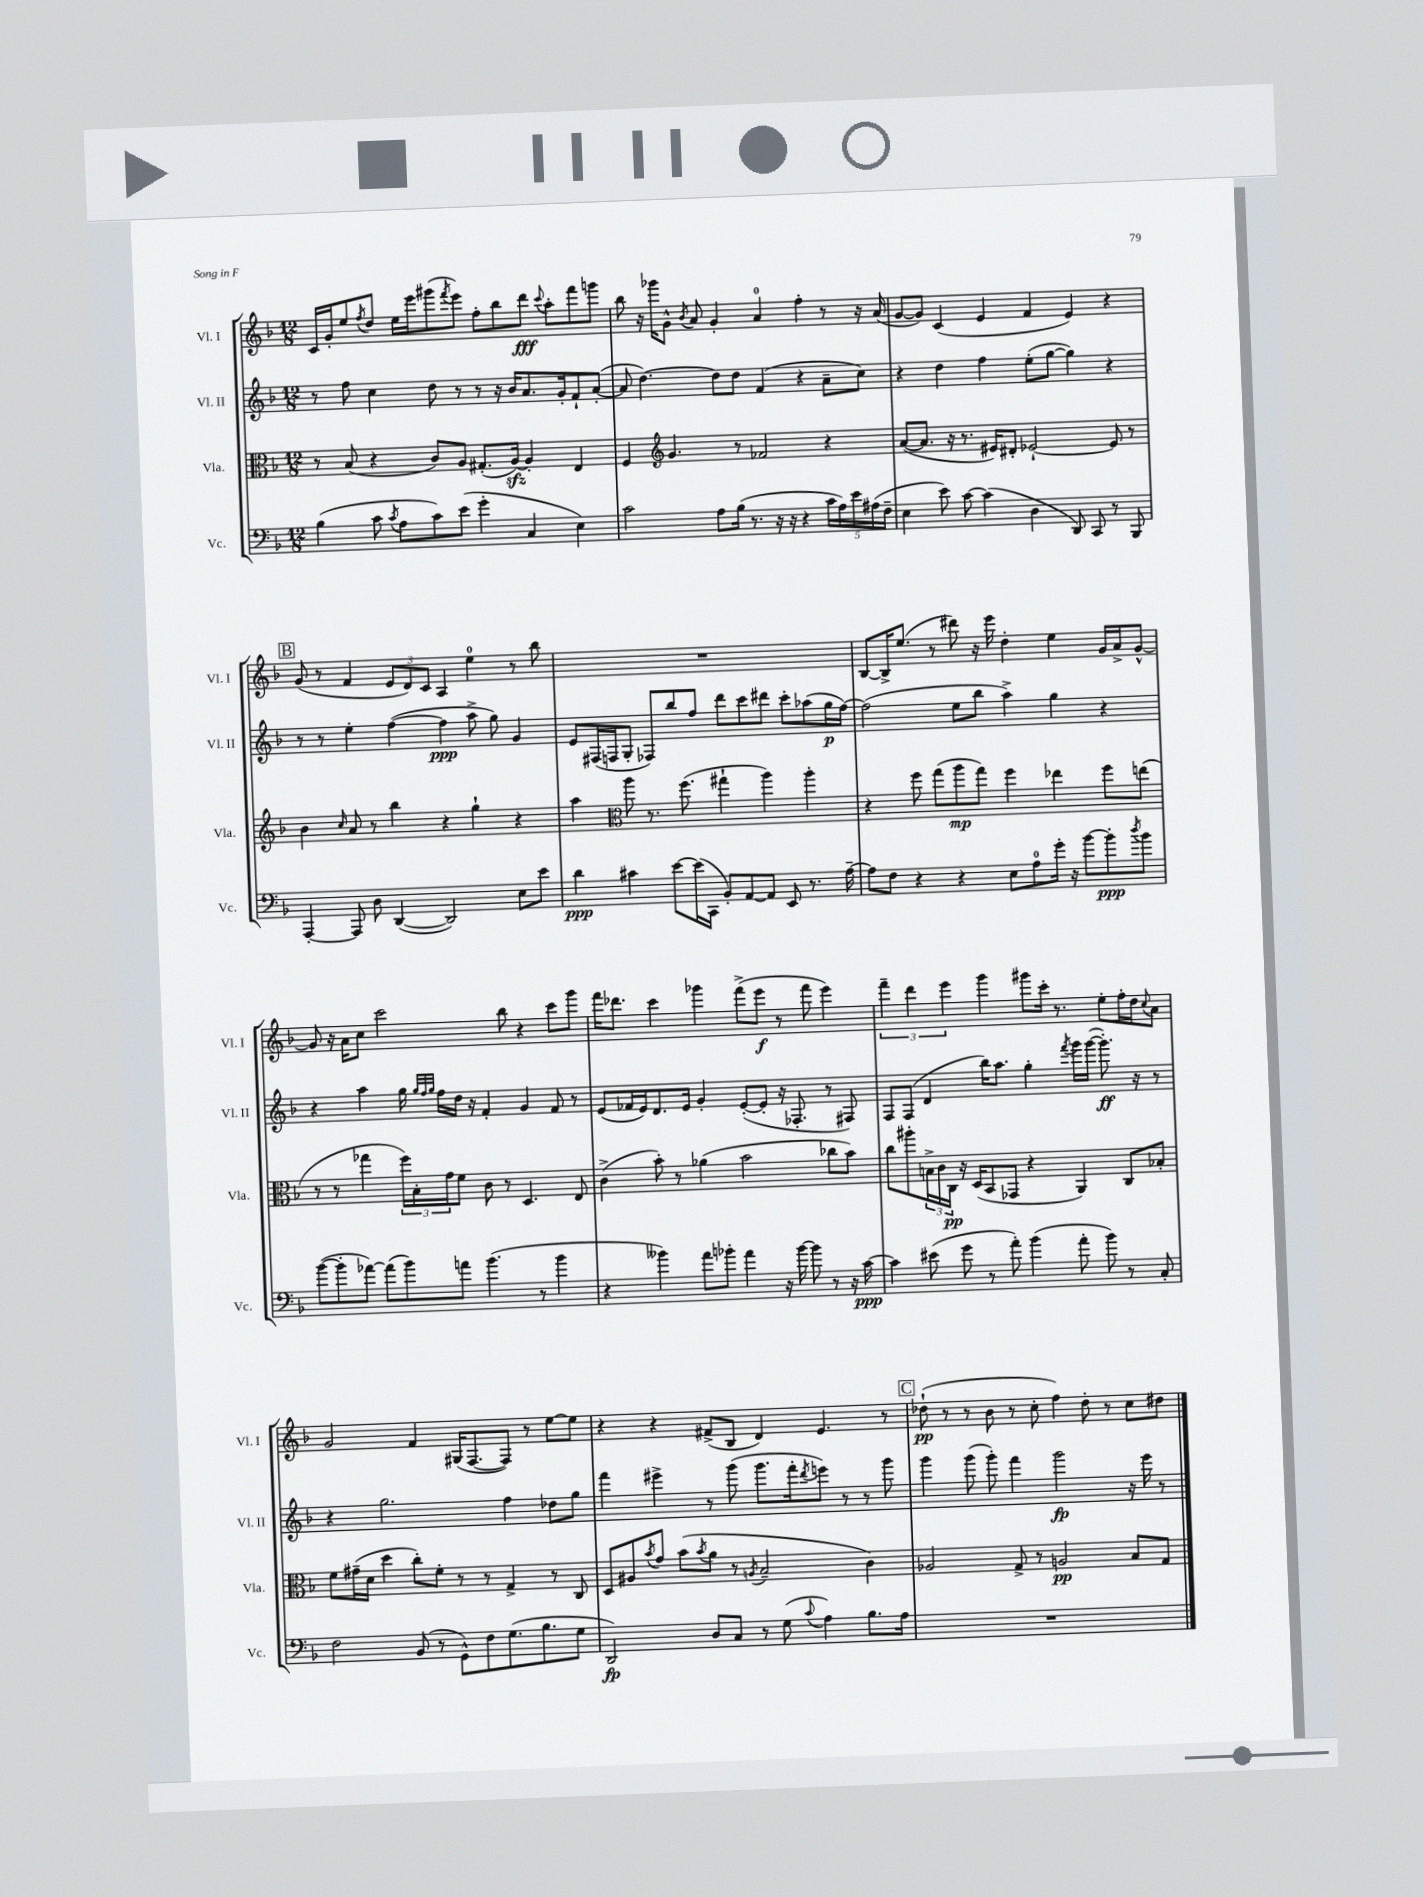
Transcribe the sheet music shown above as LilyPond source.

<<
\new StaffGroup <<
\new Staff = "s0" \with { instrumentName = "Vl. I" shortInstrumentName = "Vl. I" } {
    \clef treble \key f \major \numericTimeSignature \time 12/8
    c'16 g'16-. e''8 \acciaccatura { f''8 } d''8 e''16 e'''16 gis'''8( \acciaccatura { f'''8 } e'''8) f''8-. bes''8 d'''8\fff \appoggiatura { c'''8 } a''8-. f'''8 g'''8 |
    bes''8 r16 ges'''16 g'8-^ \acciaccatura { bes'8 } a'8 g'4-. a'4-0 f''4-. r8 r16 a'16( |
    g'8~ g'8) c'4( e'4 f'4 e'4) r4 |
    \mark \markup { \box "B" } g'8( r8 f'4 \tuplet 3/2 { e'8 d'8) c'8 } a4 e''4-0 r8 bes''8 |
    R1. |
    bes8~ bes16-> e''8.( r8 dis'''8) r16 e'''16 d''4-. e''4 g'16 a'16-> g'8~-^ |
    g'8 r16 a'16 c''8 c'''2 bes''8 r4 c'''8 g'''8 |
    f'''16 des'''8. c'''4 ges'''4 f'''8->( e'''8\f r8 f'''8 e'''4) |
    \tuplet 3/2 { f'''4-- d'''4 e'''4 } g'''4 gis'''8 c'''16-. r8. e''8-. f''16-. d''16 \appoggiatura { c''8 } a'8 |
    g'2 f'4 gis16( f8.~ f8) r8 e''8~ e''8 |
    r4 r4 fis'8->( bes8 d'4) e'4. r8 |
    \mark \markup { \box "C" } des''8-!\pp( r8 r8 bes'8 r8 c''8-. f''4) des''8-. r8 c''8 dis''8 \bar "|." |
}
\new Staff = "s1" \with { instrumentName = "Vl. II" shortInstrumentName = "Vl. II" } {
    \clef treble \key f \major \numericTimeSignature \time 12/8
    r8 f''8 c''4 d''8 r8 r8 r16 bes'16 a'8. g'16-. f'8-! a'8~-.( |
    a'8 d''4.~) d''8 d''8 f'4( r4 a'8-- c''8) |
    r4 d''4 f''4 e''8-.( g''8~ g''4) r4 |
    \mark \markup { \box "B" } r8 r8 e''4-. f''4~( f''4\ppp a''8-> g''8) g'4 |
    e'8 fis16( f16 g8-. fes8) bes''8 f''8 d'''8 c'''8 dis'''8 c'''8-. aes''8( g''16\p f''16~) |
    f''2( e''8 bes''8 a''4->) g''4 r4 |
    r4 a''4 g''16 \grace { g''32 f''32 g''32 } f''16 d''16 r16 f'4-. g'4 f'8 r8 |
    e'8( fes'16 e'16) d'8. e'16 g'4-. e'8~-.( e'8-. r16 fes8.-. r8 fis8) |
    f8 f8( d'4 bes''16) a''8. g''4-. \acciaccatura { f'''8 } g'''16 g'''16~( g'''8.-.\ff) r16 r8 |
    r4 g''2. f''4 des''8 g''8 |
    f'''4 eis'''4-> r8 g'''8( g'''8. f'''16-. \acciaccatura { d'''8 } e'''8) r8 r8 g'''8 |
    \mark \markup { \box "C" } g'''4 g'''8( g'''8-.) f'''4 g'''2\fp r16 e'''16 r8 \bar "|." |
}
\new Staff = "s2" \with { instrumentName = "Vla." shortInstrumentName = "Vla." } {
    \clef alto \key f \major \numericTimeSignature \time 12/8
    r8 bes8( r4 c'8) a8 gis8.-.( a16~\sfz) a4-. e4 |
    f4 \clef treble g'4. r8 fes'2 r4 |
    a'8~( a'8. r16 r8. eis'16) dis'8-. ees'2~-! ees'8 r8 |
    \mark \markup { \box "B" } bes'4 \grace { c''16 } a'8 r8 bes''4 r4 g''4-! r4 |
    a''4 \clef alto a''8 r8. f''8.( gis''4-! a''4) a''4-. |
    r4 f''8 g''8( a''8\mp g''8) f''4 ees''4 f''8 e''8( |
    r8 r8 ges''4 \tuplet 3/2 { f''16) bes16-. g'16 } f'8 c'8 r8 d4. e8 |
    c'4->( bes'8-.) r8 aes'4( bes'2 ces''8 bes'8) |
    c''8 ais''8-. \tuplet 3/2 { b16-> c'16 c16\pp } r16 d16( bes,8 ges,8 r4 a,4) c8 bes8-. |
    f'8 gis'16--( d'16 d''4 c''8-.) f'8-. r8 r8 g4-> r8 c8 |
    d8 ais8 \acciaccatura { bes'8 } g'8 bes'8( \acciaccatura { bes'8 } a'8 r8 \acciaccatura { a8 } bes2-- c'4) |
    \mark \markup { \box "C" } aes2 g8-> r8 a2\pp bes8 g8 \bar "|." |
}
\new Staff = "s3" \with { instrumentName = "Vc." shortInstrumentName = "Vc." } {
    \clef bass \key f \major \numericTimeSignature \time 12/8
    bes4( c'8 \acciaccatura { c'8 } a8 c'8) e'8( g'4-. c4 e4) |
    c'2 a8 bes16( r8. r16 r16 r4 \tuplet 5/4 { c'16 a16) e'16 ais16( f16-- } |
    e4 e'8) c'8~ c'4( d4 d,8) c,8 r8 bes,,8 |
    \mark \markup { \box "B" } a,,4~-. a,,8 d8 d,4~( d,2) e8 e'8 |
    d'4\ppp cis'4 e'8~ e'16( c,16 bes,8-.) a,8~ a,8 e,8 r8. a16~-- |
    a8 f8 r4 r4 e8 a8-0 g'16-. r16 bes'8~ bes'8-.\ppp \acciaccatura { d''8 } bes'8 |
    bes'8~( bes'8-. aes'8~) aes'8( bes'8) a'8 bes'4.( r8 bes'4 |
    r4 beses'4) a'8 bes'8-. a'4 r16 bes'16~ bes'8 r8 r16 c'16~\ppp |
    c'4 eis'8( g'8 r8 a'8-.) bes'4( a'8-. bes'8) r8 c8-. |
    f2 bes,8( r8 g,8-^) f8 g8.( bes8. g8 |
    d,2\fp) d8 c8 r8 g8( \appoggiatura { c'8 } a4) bes8. a16 |
    \mark \markup { \box "C" } R1. \bar "|." |
}
>>
>>
\layout { \context { \Score \remove "Bar_number_engraver" } }
